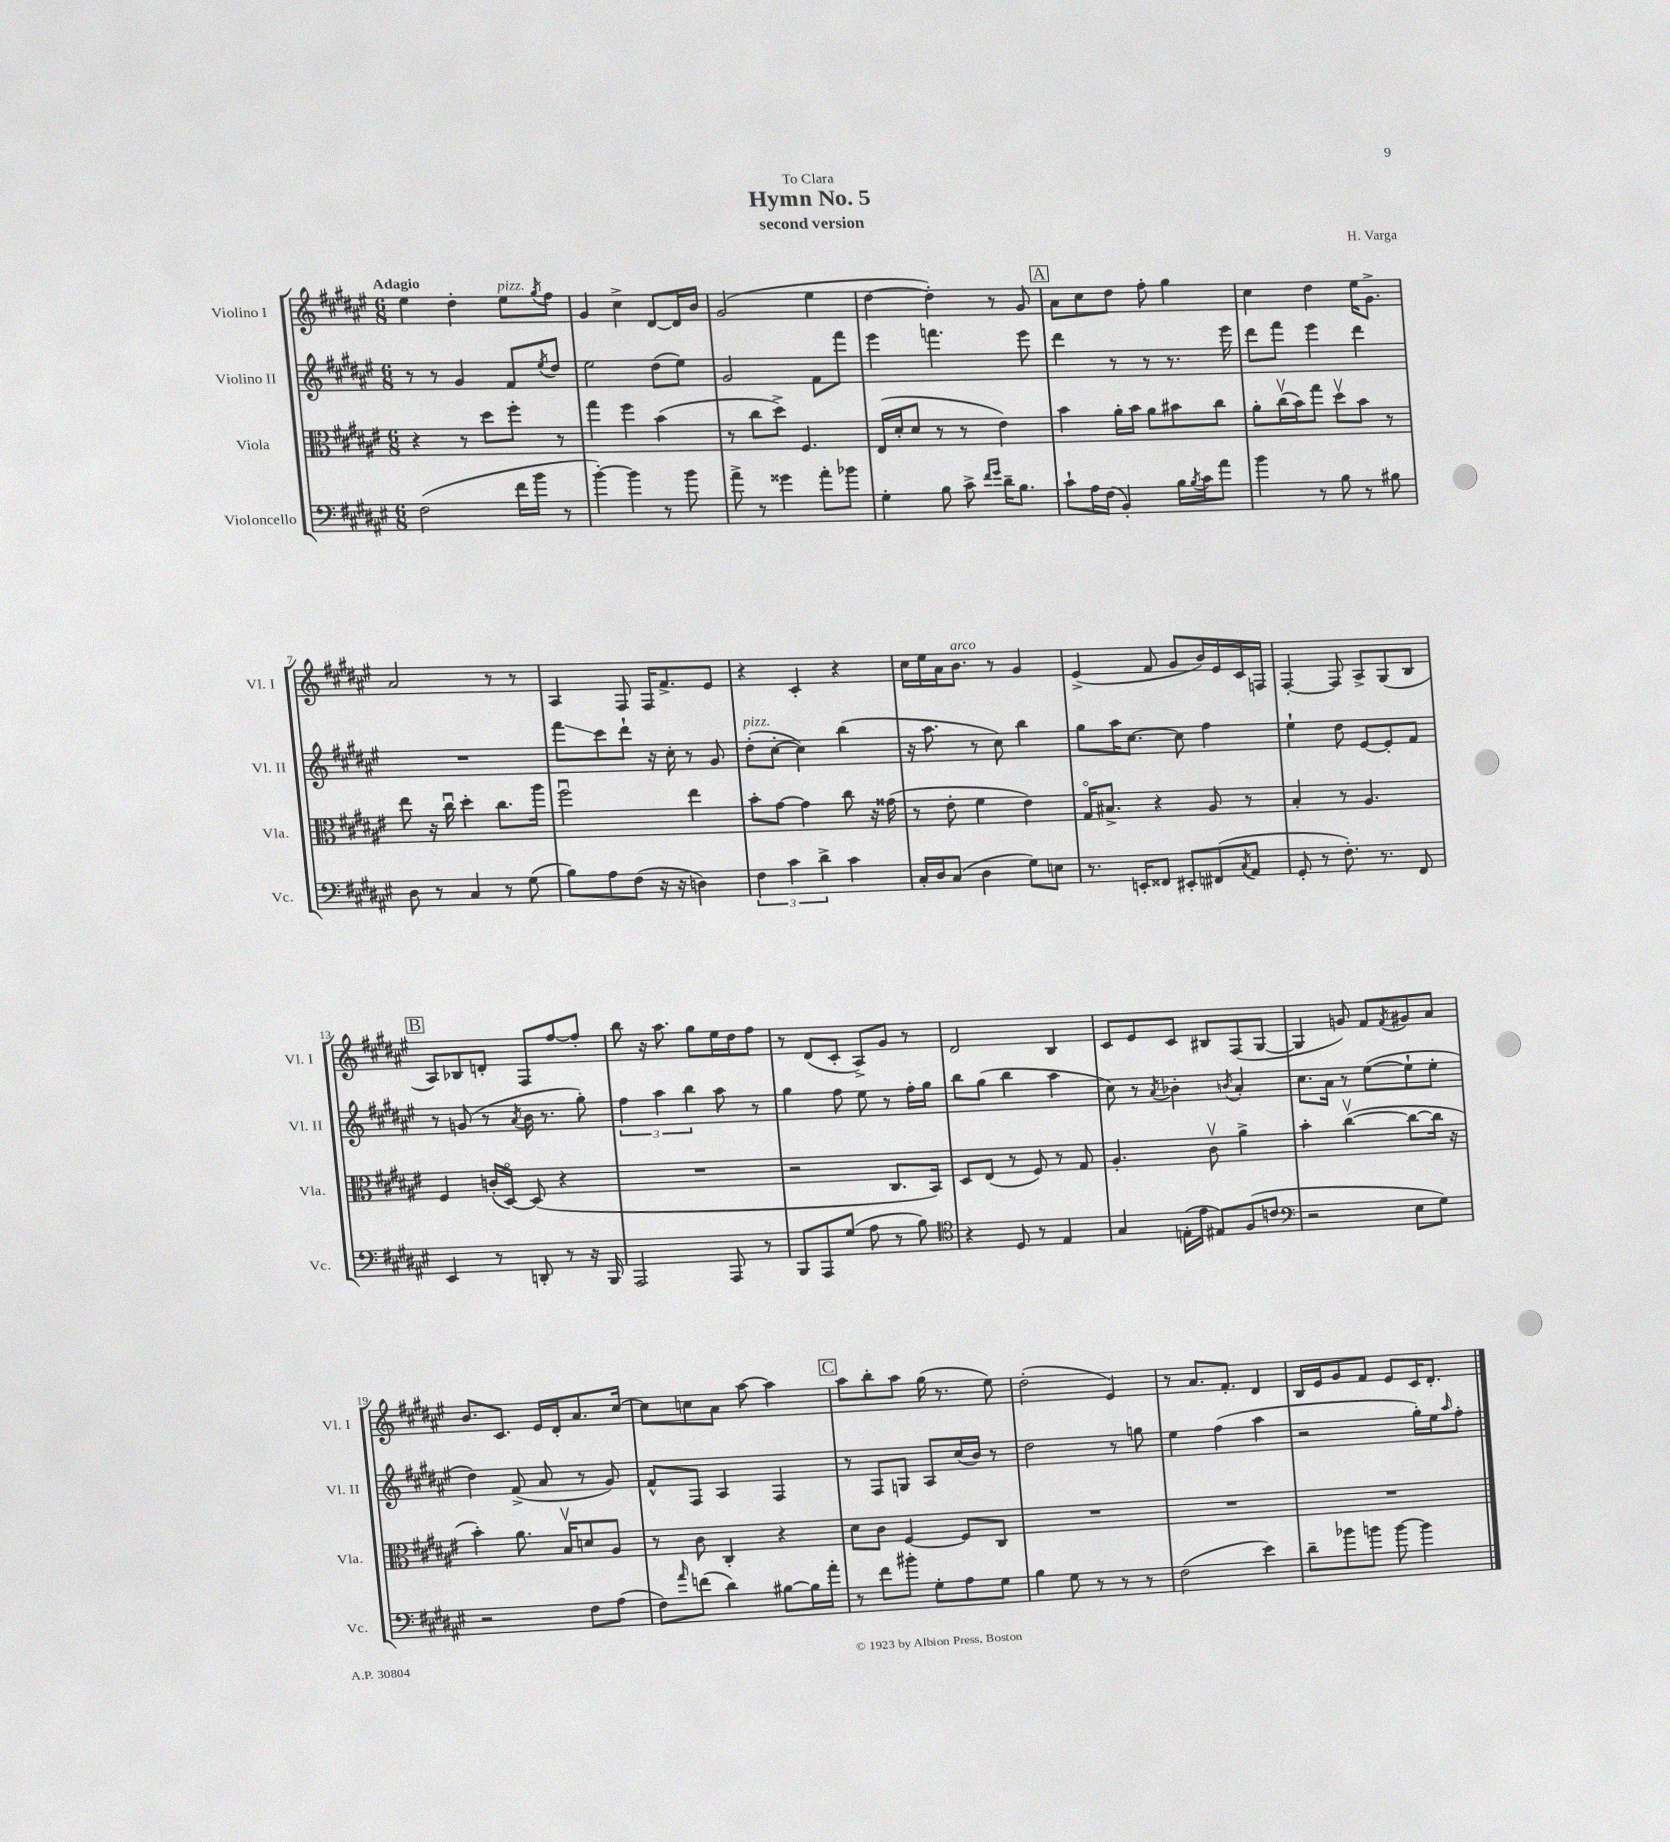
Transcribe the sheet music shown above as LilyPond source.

\header { title = "Hymn No. 5" composer = "H. Varga" subtitle = "second version" dedication = "To Clara" }
<<
\new StaffGroup <<
\new Staff = "s0" \with { instrumentName = "Violino I" shortInstrumentName = "Vl. I" } {
    \clef treble \key fis \major \numericTimeSignature \time 6/8 \tempo "Adagio"
    eis''4 dis''4-. eis''8^\markup { \italic "pizz." } \acciaccatura { gis''8 } fis''8 |
    gis'4 cis''4-> dis'8~ dis'16 b'16 |
    gis'2( eis''4 |
    dis''4~ dis''4-.) r8 gis'8 |
    \mark \markup { \box "A" } ais'8 cis''8 dis''8 fis''8-. gis''4 |
    cis''4 dis''4 eis''16 gis'8.-> |
    ais'2 r8 r8 |
    ais4 fis8 fis16 fis'8.-> eis'8 |
    r4 cis'4-. r4 |
    cis''16 eis''16 ais'16 b'8.^\markup { \italic "arco" } r8 gis'4 |
    eis'4->( fis'8 gis'8 b'16) eis'16 cis'16 f16 |
    fis4~-. fis8 ais8-> gis8( b8 |
    \mark \markup { \box "B" } ais8) bes8 d'8-. fis8 fis''8~ fis''8-. |
    b''8 r16 ais''8. gis''8 eis''16 dis''16 fis''8 |
    r8 dis'8( cis'8-. ais8->) gis'8 r8 |
    dis'2 b4 |
    cis'8 eis'8 cis'8 bis8 fis8( gis8~ |
    gis4 g'8) fis'8 \acciaccatura { fis'8 } gis'8 ais'8 |
    b'8. cis'8. eis'16 dis'16-. ais'8. cis''16~ |
    cis''8 c''8 ais'8 ais''8~ ais''4 |
    \mark \markup { \box "C" } ais''8 b''8-. ais''8 gis''16( r8. eis''8) |
    dis''2-.( eis'4) |
    r8 ais'8. fis'8.-. dis'4 |
    b16 eis'16 gis'8 fis'8 eis'8 cis'16 dis'8.-. \bar "|." |
}
\new Staff = "s1" \with { instrumentName = "Violino II" shortInstrumentName = "Vl. II" } {
    \clef treble \key fis \major \numericTimeSignature \time 6/8
    r8 r8 gis'4 fis'8 \acciaccatura { eis''8 } dis''8 |
    eis''2 dis''8( eis''8) |
    gis'2 fis'8 fis'''8 |
    eis'''4 f'''4. eis'''8 |
    \mark \markup { \box "A" } dis'''4 r8 r8 r8. eis'''16 |
    dis'''8 fis'''8 eis'''4 dis'''4 |
    R2. |
    fis'''8\glissando cis'''8 dis'''8-! r16 cis''16-. r8 gis'8 |
    dis''8-.^\markup { \italic "pizz." }( cis''8~-. cis''4) b''4( |
    r16 ais''8. r8 cis''8) b''4 |
    gis''8 ais''16 cis''8.~ cis''8 fis''4 |
    eis''4-! dis''8 eis'8~ eis'8-. fis'8 |
    \mark \markup { \box "B" } r8 g'8( r8 \acciaccatura { ais'8 } b'16 r8. gis''8-.) |
    \tuplet 3/2 { fis''4 ais''4 b''4 } ais''8 r8 |
    gis''4 fis''8 eis''8 r8 fis''16-. gis''16 |
    b''8 gis''8( b''4 ais''4 |
    cis''8) r8 \acciaccatura { ais'8 } bes'4-. \acciaccatura { b'8 } ais'4-. |
    cis''8. ais'16 r8 eis''8~( eis''8-! eis''8-. |
    dis''4) fis'8->( ais'8 r8 gis'8) |
    fis'8-^ fis8 ais4 fis4 |
    \mark \markup { \box "C" } r8 fis8 g8 ais8 cis''16( b'16) r8 |
    dis''2 r8 g''8 |
    eis''4 fis''4( ais''4 |
    r2 gis''16-.) eis''16 \grace { ais''16 } fis''8-. \bar "|." |
}
\new Staff = "s2" \with { instrumentName = "Viola" shortInstrumentName = "Vla." } {
    \clef alto \key fis \major \numericTimeSignature \time 6/8
    r4 r8 dis''8 fis''8-. r8 |
    gis''4 fis''4 b'4( |
    r8 cis''8 dis''8->) fis4. |
    eis16( dis'16-. dis'8 r8 r8 eis'4) |
    \mark \markup { \box "A" } b'4 ais'16-. b'16 ais'8 bis'8 cis''8 |
    ais'8-. cis''16\upbow( b'16) gis''8 dis''8\upbow b'8 r8 |
    eis''8 r16 cis''16\downbow dis''4-. cis''8. ais''16 |
    fis''2\downbow eis''4 |
    b'8-. gis'8~ gis'4 cis''8 r16 gisis'16( |
    r8 eis'8-. fis'4 eis'4) |
    gis16\flageolet bis8.-> r4 ais8 r8 |
    b4-. r8 ais4. |
    \mark \markup { \box "B" } fis4 c'16-.( dis16~\flageolet) dis8( r4 |
    R2. |
    r2 cis8. b,16) |
    dis8 eis8( r8 fis8) r8 gis8 |
    ais4.-. cis'8\upbow ais'4-> |
    b'4-. cis''4~\upbow( cis''8~ cis''16 r16 |
    b'4-.) ais'8. b16\upbow d'8 ais8 |
    r8 cis'8 cis4-. r4 |
    \mark \markup { \box "C" } dis'8 cis'8 fis4~ fis8 cis8 |
    R2. |
    R2. |
    R2. \bar "|." |
}
\new Staff = "s3" \with { instrumentName = "Violoncello" shortInstrumentName = "Vc." } {
    \clef bass \key fis \major \numericTimeSignature \time 6/8
    fis2( fis'16 b'16 r8 |
    b'4~-.) b'4 r8 b'8 |
    ais'8-> r8 gisis'4 ais'8-. bes'8 |
    gis4-. b8 cis'8-> \grace { fis'16 gis'16 } dis'16-- b8. |
    \mark \markup { \box "A" } cis'8-! ais16 fis16( b,4-.) b16 \acciaccatura { b8 } cis'16 ais'8 |
    b'4 r8 b8 r8 bis8 |
    dis8 r8 cis4 r8 gis8( |
    b8) ais8 fis8( r16 r16 d4) |
    \tuplet 3/2 { fis4 cis'4 dis'4-> } cis'4 |
    cis16-. dis16 cis8( dis4 gis8) e8 |
    r8. e,16-. fisis,8 eis,8-. fis,8( \acciaccatura { cis8 } ais,8 |
    gis,8-. r8 fis8.-.) r8. fis,8 |
    \mark \markup { \box "B" } eis,4 r8 d,8-. r8 r16 b,,16 |
    ais,,2 ais,,8 r8 |
    b,,8 ais,,8 gis8( ais8 r8 b8) |
    \clef tenor r4 dis8 r8 eis4 |
    gis4 e16-.( eis'16 eis8) fis8( c'8 |
    \clef bass r2 eis8 gis8) |
    r2 fis8 ais8( |
    fis8) \grace { ais'16 } f'8( dis'4) bis8~ bis16 ais'16-. |
    \mark \markup { \box "C" } r8 fis'8 bis'8-. gis8-. ais8 gis8 |
    b4 gis8 r8 r8 r8 |
    fis2( eis'4) |
    dis'8-- bes'8 b'8 b'8~ b'4 \bar "|." |
}
>>
>>
